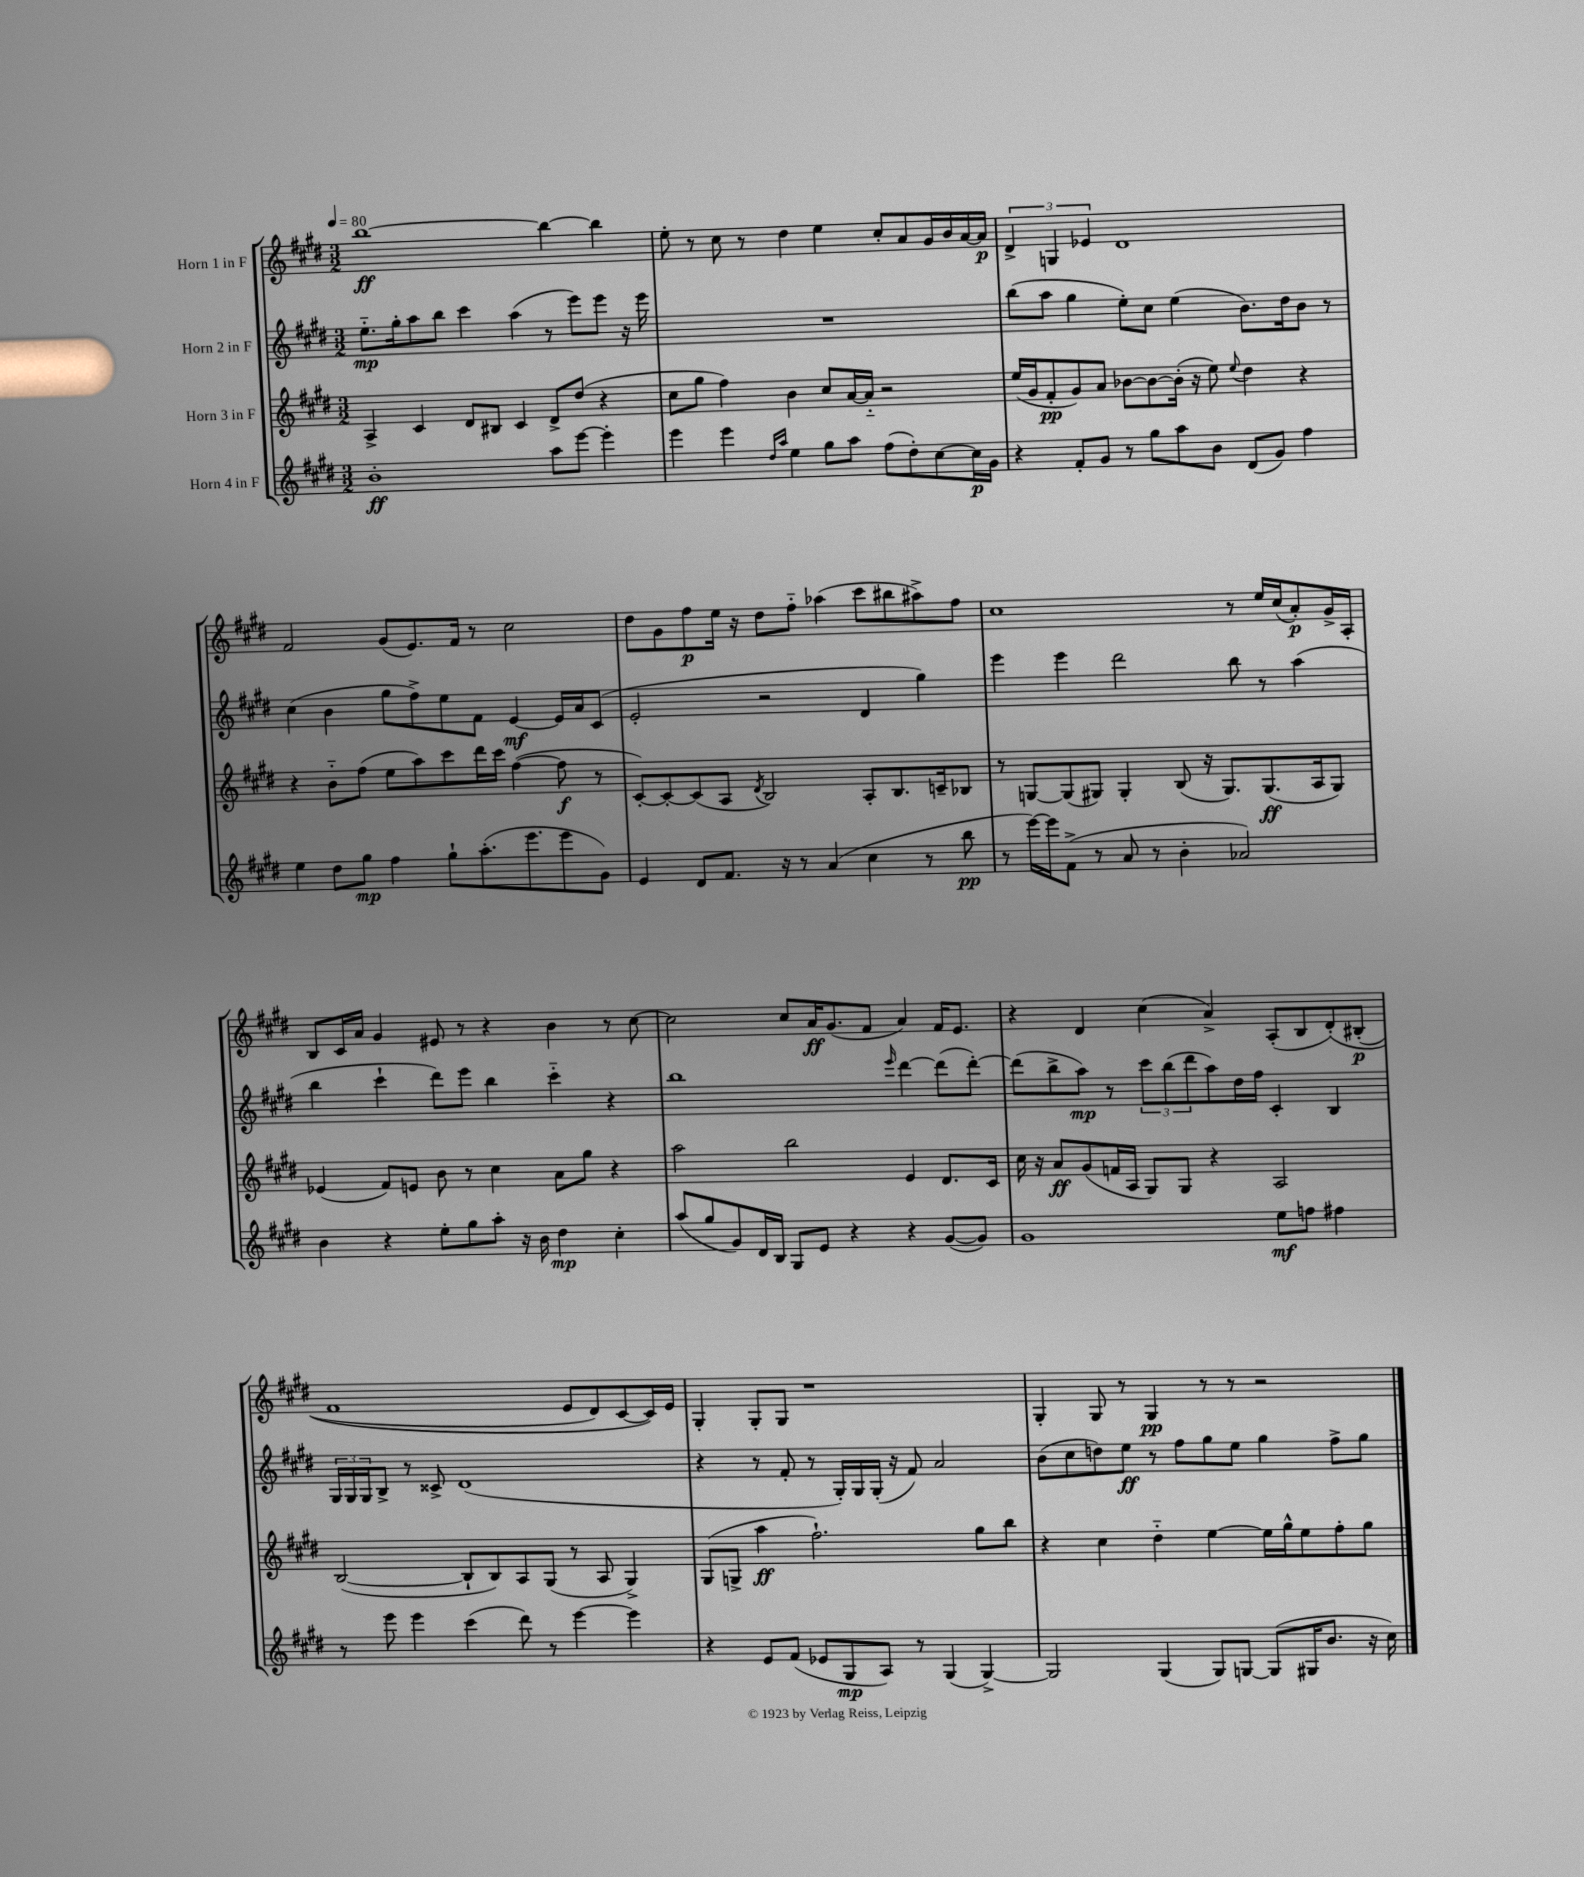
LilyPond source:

<<
\new StaffGroup <<
\new Staff = "s0" \with { instrumentName = "Horn 1 in F" } {
    \clef treble \key e \major \numericTimeSignature \time 3/2 \tempo 4 = 80
    b''1~\ff b''4~ b''4 |
    e''8-. r8 cis''8 r8 dis''4 e''4 cis''8-. a'8 gis'16 b'16 a'16~ a'16\p |
    \tuplet 3/2 { dis'4-> g4 ees'4 } dis'1 |
    fis'2 gis'8( e'8.) fis'16 r8 cis''2 |
    dis''8 gis'8 fis''8\p e''16 r16 dis''8 fis''8-_ aes''4( cis'''8 bis''8 ais''8->) fis''8 |
    cis''1 r8 e''16 cis''16( a'8-.\p) gis'16-> a16-. |
    b8 cis'16 a'16 gis'4 eis'8 r8 r4 b'4 r8 cis''8~ |
    cis''2 cis''8 a'16\ff gis'8.( fis'8 a'4) fis'16 e'8. |
    r4 dis'4 cis''4( a'4->) a8-.( b8 dis'8-.)\( bis8-.\p( |
    fis'1 e'8 dis'8) cis'8~ cis'16\) e'16 |
    gis4-. gis8-. gis8 r1 |
    gis4-. gis8 r8 gis4\pp r8 r8 r2 \bar "|." |
}
\new Staff = "s1" \with { instrumentName = "Horn 2 in F" } {
    \clef treble \key e \major \numericTimeSignature \time 3/2
    e''8.-_\mp gis''16-. a''8 b''8 cis'''4 a''4( r8 e'''8) e'''8 r16 e'''16 |
    R1. |
    b''8( a''8 gis''4 e''8-.) cis''8 e''4( b'8.) dis''16 b'8 r8 |
    cis''4( b'4 gis''8 fis''8->) e''8 fis'8 e'4~\mf e'16 a'16 cis'8( |
    e'2-. r2 dis'4 gis''4) |
    e'''4 e'''4 dis'''2 b''8 r8 a''4( |
    b''4 cis'''4-! dis'''8) e'''8 b''4 cis'''4-_ r4 |
    b''1 \grace { e'''16 } dis'''4~ dis'''8( dis'''8~-.) |
    dis'''8( b''8-> a''8\mp) r8 \tuplet 3/2 { cis'''8 b''8( dis'''8 } a''8) dis''16 fis''16 cis'4-. b4 |
    \tuplet 3/2 { gis16 gis16 gis16 } b8-> r8 cisis'8-> dis'1( |
    r4 r8 fis'8-. r8 gis16-.) gis16 gis16-.( r16 fis'8) a'2 |
    b'8( cis''8 d''8) e''8\ff r8 fis''8 gis''8 e''8 gis''4 fis''8-> gis''8 \bar "|." |
}
\new Staff = "s2" \with { instrumentName = "Horn 3 in F" } {
    \clef treble \key e \major \numericTimeSignature \time 3/2
    a4-> cis'4 dis'8 bis8 cis'4 dis'8-> dis''8( r4 |
    cis''8 gis''8 fis''4) b'4 cis''8 a'16~ a'16-_ r2 |
    e''16( gis'16 fis'8-.\pp gis'8) a'8 bes'8~ bes'8~ bes'16-.( r16 e''8) \appoggiatura { e''8 } dis''4 r4 |
    r4 b'8-_ fis''8( e''8 a''8) cis'''8 dis'''16 cis'''16 fis''4~( fis''8\f r8 |
    cis'8~-.) cis'8~-. cis'8( a8 \acciaccatura { dis'8 } b2) a8-. b8. c'16-- bes8 |
    r8 g8~ g8( gis8) gis4-. b8( r16 gis8.) gis8.\ff( a16 gis8) |
    ees'4( fis'8) e'8 b'8 r8 cis''4 a'8 gis''8 r4 |
    a''2 b''2 e'4 dis'8. cis'16 |
    cis''16 r16 a'8\ff gis'8( f'16 a16 gis8) gis8 r4 a2 |
    b2~( b8-! b8) a8 gis8( r8 a8 gis4->) |
    gis8( g8-> a''4\ff fis''2.-!) gis''8 b''8 |
    r4 cis''4 dis''4-_ e''4~ e''16 gis''16-^ e''8 fis''8-. gis''8 \bar "|." |
}
\new Staff = "s3" \with { instrumentName = "Horn 4 in F" } {
    \clef treble \key e \major \numericTimeSignature \time 3/2
    b'1-.\ff a''8 e'''8~ e'''4-. |
    e'''4 e'''4 \grace { dis''16 a''16 } e''4 gis''8 a''8 fis''8( dis''8-.) cis''8~ cis''16\p gis'16 |
    r4 fis'8-. gis'8 r8 gis''8 a''8 b'8 dis'8( gis'8) fis''4 |
    e''4 dis''8 gis''8\mp fis''4 gis''8-! a''8.-.( e'''8. e'''8 gis'8) |
    e'4 dis'8 fis'8. r16 r8 a'4( cis''4 r8 b''8\pp |
    r8 e'''16~) e'''16 fis'8->( r8 a'8 r8 b'4-. aes'2) |
    b'4 r4 e''8-. gis''8 a''8-. r16 b'16 dis''4\mp cis''4-. |
    a''8( gis''8 gis'8) dis'16 b16 gis8 e'8 r4 r4 gis'8~( gis'8) |
    gis'1 e''8\mf f''8 fis''4 |
    r8 e'''8 e'''4 cis'''4( dis'''8) r8 e'''4~ e'''4 |
    r4 e'8 fis'8( ees'8 gis8\mp a8) r8 gis4( gis4~->) |
    gis2 gis4( gis8) g8~ g8( gis16 b'8. r16 cis''16) \bar "|." |
}
>>
>>
\layout { \context { \Score \remove "Bar_number_engraver" } }
